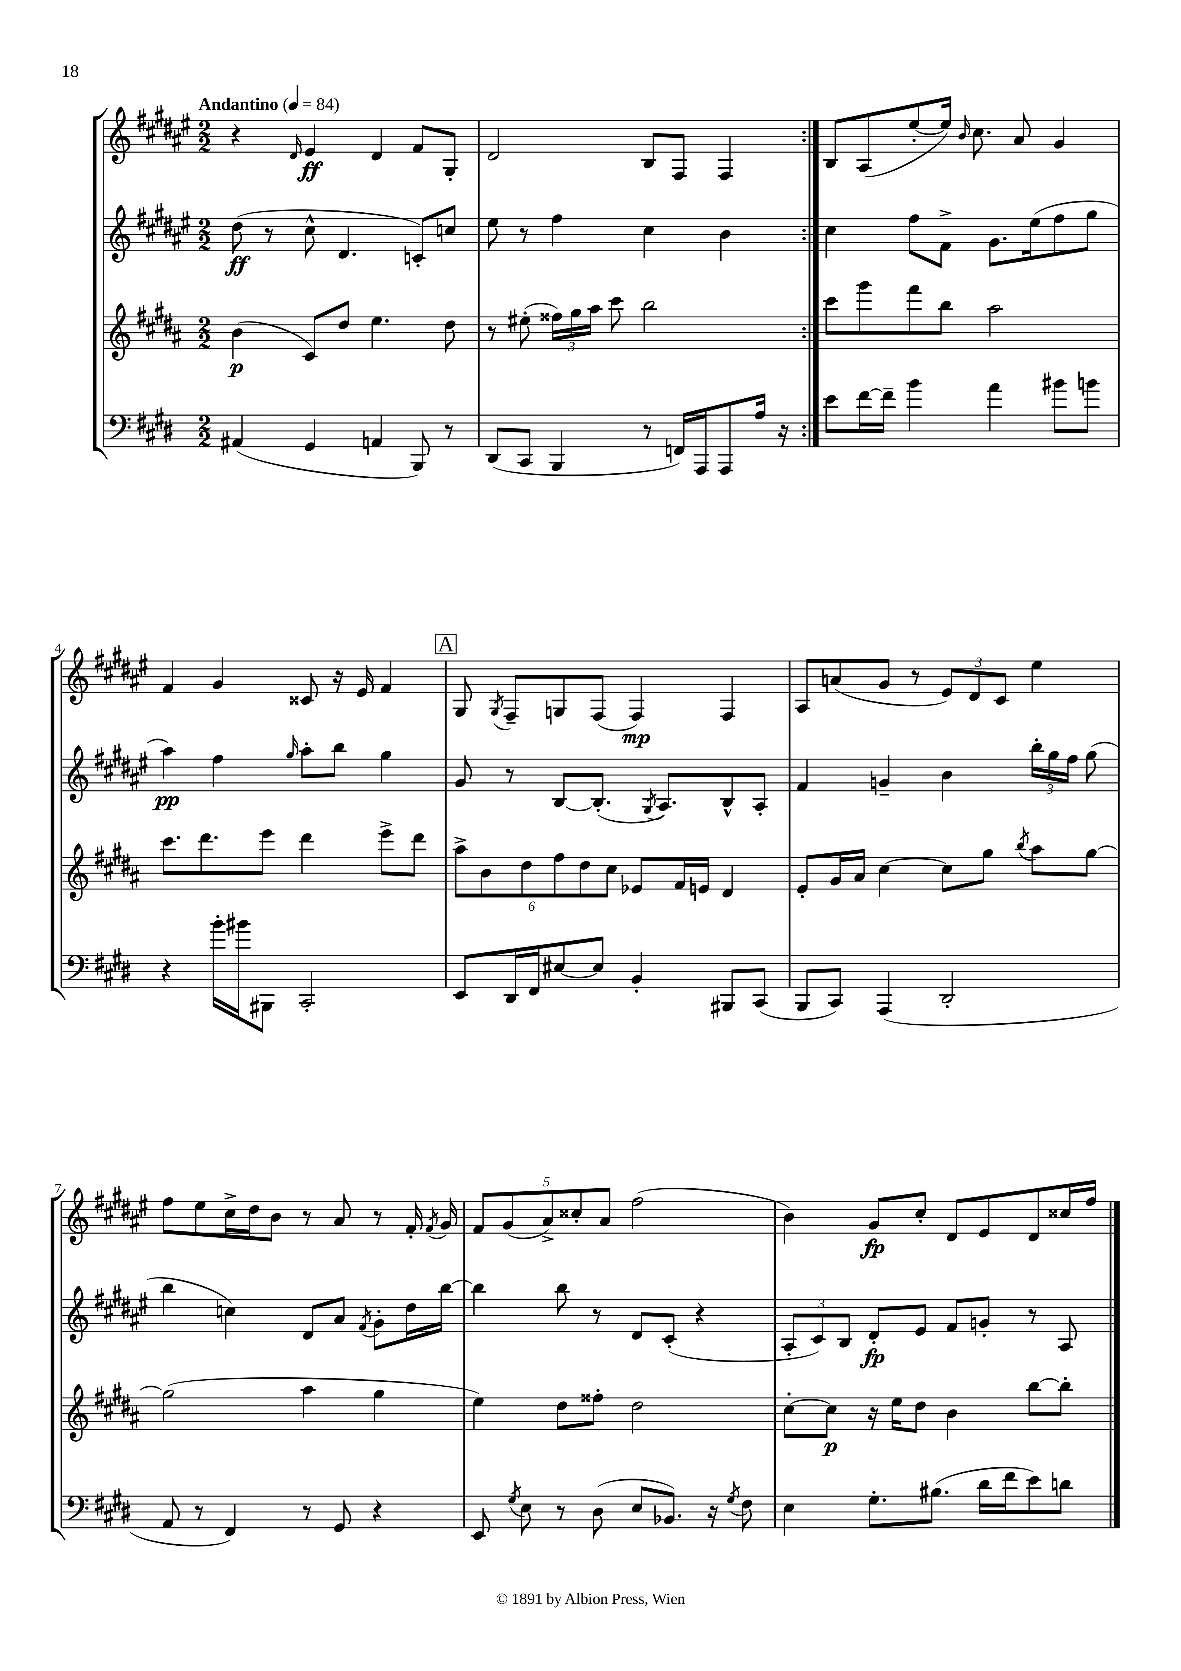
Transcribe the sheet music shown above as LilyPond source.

<<
\new StaffGroup <<
\new Staff = "s0" {
    \clef treble \key fis \major \numericTimeSignature \time 2/2 \tempo "Andantino" 4 = 84
    \autoBeamOff \repeat volta 2 { r4 \grace { dis'16 } eis'4\ff dis'4 fis'8[ gis8]-. |
    dis'2 b8[ fis8] fis4 | }
    b8[ ais8( eis''8~-. eis''16]) \grace { b'16 } cis''8. ais'8 gis'4 |
    fis'4 gis'4 cisis'8 r16 eis'16 fis'4 |
    \mark \markup { \box "A" } gis8 \acciaccatura { gis8 } fis8[-- g8 fis8]( fis4\mp) fis4 |
    ais8[ a'8( gis'8] r8 \tuplet 3/2 { eis'8[) dis'8 cis'8] } eis''4 |
    fis''8[ eis''8 cis''16-> dis''16 b'8] r8 ais'8 r8 fis'16-. \acciaccatura { fis'8 } gis'16 |
    \tuplet 5/4 { fis'8[ gis'8( ais'8->) cisis''8-. ais'8] } fis''2( |
    b'4) gis'8[\fp cis''8]-. dis'8[ eis'8 dis'8 cisis''16 fis''16] \bar "|." |
}
\new Staff = "s1" {
    \clef treble \key fis \major \numericTimeSignature \time 2/2
    \autoBeamOff \repeat volta 2 { dis''8\ff( r8 cis''8-^ dis'4. c'8[-.) c''8] |
    eis''8 r8 fis''4 cis''4 b'4 | }
    cis''4 fis''8[ fis'8]-> gis'8.[ eis''16( fis''8 gis''8] |
    ais''4\pp) fis''4 \grace { gis''16 } ais''8[-. b''8] gis''4 |
    \mark \markup { \box "A" } gis'8 r8 b8[~ b8.]-.( \acciaccatura { gis8 } ais8.[) b8-^ ais8]-. |
    fis'4 g'4-- b'4 \tuplet 3/2 { b''16[-. gis''16 fis''16] } gis''8( |
    b''4 c''4) dis'8[ ais'8] \acciaccatura { fis'8 } gis'8[-. dis''16 b''16]~ |
    b''4 b''8 r8 dis'8[ cis'8]-.( r4 |
    \tuplet 3/2 { ais8[-. cis'8) b8] } dis'8[-.\fp eis'8] fis'8[ g'8]-. r8 ais8 \bar "|." |
}
\new Staff = "s2" {
    \clef treble \key b \major \numericTimeSignature \time 2/2
    \autoBeamOff \repeat volta 2 { b'4\p( cis'8[) dis''8] e''4. dis''8 |
    r8 eis''8-.( \tuplet 3/2 { fisis''16[) gis''16 ais''16] } cis'''8 b''2 | }
    cis'''8[ gis'''8 fis'''8 b''8] ais''2 |
    cis'''8.[ dis'''8. e'''8] dis'''4 e'''8[-> dis'''8] |
    \mark \markup { \box "A" } \tuplet 6/4 { ais''8[-> b'8 dis''8 fis''8 dis''8 cis''8] } ees'8[ fis'16 e'16] dis'4 |
    e'8[-. gis'16 ais'16] cis''4~ cis''8[ gis''8] \acciaccatura { b''8 } ais''8[ gis''8]~ |
    gis''2( ais''4 gis''4 |
    e''4) dis''8[ fisis''8]-. dis''2 |
    cis''8[~-. cis''8]\p r16 e''16[ dis''8] b'4 b''8[~ b''8]-. \bar "|." |
}
\new Staff = "s3" {
    \clef bass \key e \major \numericTimeSignature \time 2/2
    \autoBeamOff \repeat volta 2 { ais,4( gis,4 a,4 b,,8) r8 |
    dis,8[( cis,8] b,,4 r8 f,16[) a,,16 a,,8 a16] r16 | }
    e'8[ fis'16~ fis'16]-- b'4 a'4 bis'8[ b'8] |
    r4 b'16[-. bis'16 bis,,8] cis,2-. |
    \mark \markup { \box "A" } e,8[ dis,16 fis,16 eis8~ eis8] b,4-. bis,,8[ cis,8]( |
    b,,8[ cis,8]) a,,4( dis,2-. |
    a,8 r8 fis,4) r8 gis,8 r4 |
    e,8 \acciaccatura { gis8 } e8 r8 dis8( e8[ bes,8.]) r16 \acciaccatura { gis8 } fis8 |
    e4 gis8.[-. bis8.]( dis'16[ fis'16 e'8) d'8] \bar "|." |
}
>>
>>
